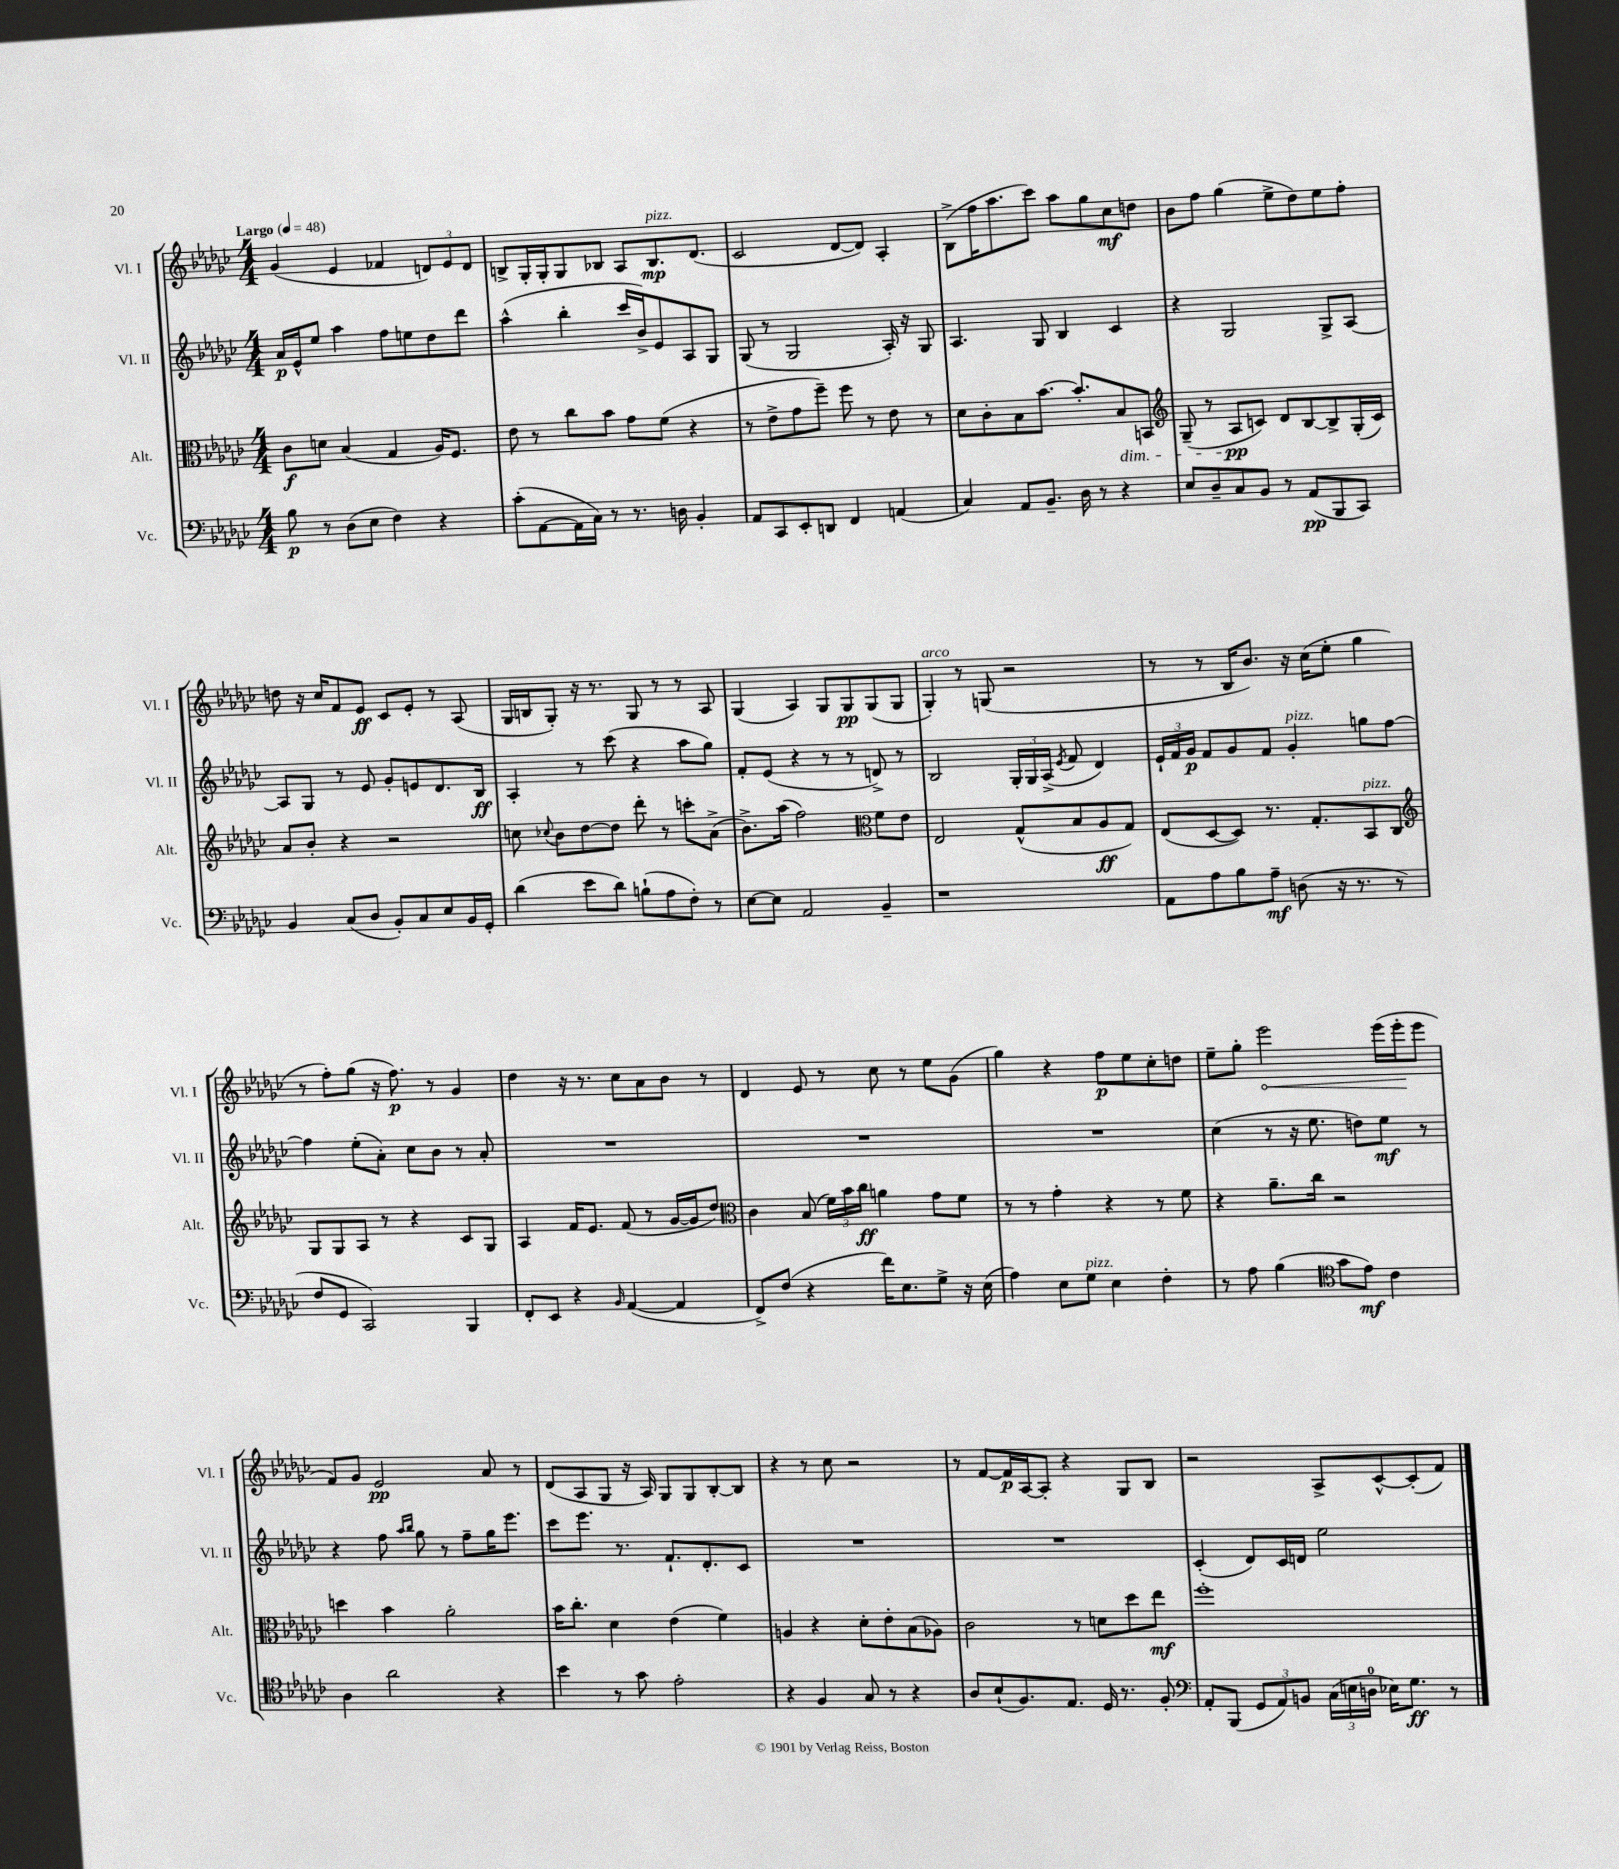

**kern	**dynam	**kern	**dynam	**kern	**dynam	**kern	**dynam
*part4	*part4	*part3	*part3	*part2	*part2	*part1	*part1
*staff4	*staff4	*staff3	*staff3	*staff2	*staff2	*staff1	*staff1
*I"Vc.	*	*I"Alt.	*	*I"Vl. II	*	*I"Vl. I	*
*I'Vc.	*	*I'Alt.	*	*I'Vl. II	*	*I'Vl. I	*
*clefF4	*	*clefC3	*	*clefG2	*	*clefG2	*
*k[b-e-a-d-g-c-]	*	*k[b-e-a-d-g-c-]	*	*k[b-e-a-d-g-c-]	*	*k[b-e-a-d-g-c-]	*
*M4/4	*	*M4/4	*	*M4/4	*	*M4/4	*
*MM48	*	*MM48	*	*MM48	*	*MM48	*
=1	=1	=1	=1	=1	=1	=1	=1
!	!	!	!	!	!	!LO:TX:a:B:t=Largo	!
8B-\	p	8c-\L	f	16a-/LL	p	(4g-/	.
.	.	.	.	16e-^^/J	.	.	.
8r	.	8dn\J	.	8ee-/J	.	.	.
(8D-\L	.	(4B-/	.	4aa-\	.	4e-/	.
8E-\J	.	.	.	.	.	.	.
4F\)	.	4G-/	.	8ff\L	.	4f-X/	.
.	.	.	.	8een\	.	.	.
4r	.	16A-/KL)	.	8dd-\	.	12dn/L)	.
.	.	8.F/J	.	.	.	.	.
.	.	.	.	.	.	12e-/	.
.	.	.	.	8ddd-\J	.	.	.
.	.	.	.	.	.	12d/J	.
=2	=2	=2	=2	=2	=2	=2	=2
(8c-'\L	.	8e-\	.	(4aa-^^\	.	8Bn^/L	.
[8AA-\	.	8r	.	.	.	16G-'/L	.
.	.	.	.	.	.	16G-'/J	.
16AA-\L]	.	8cc-\L	.	4bb-'\	.	8G-/	.
16C-\JJ)	.	.	.	.	.	.	.
8r	.	8b-\J	.	.	.	8B-X/J	.
8.r	.	8g-\L	.	16ccc-/LL	.	8A-/L	.
.	.	.	.	16b-^/J)	.	.	.
!	!	!	!	!	!	!LO:TX:a:i:t=pizz.	!
.	.	(8f\J	.	8e-/	.	8.B-/	mp
16Dn\	.	.	.	.	.	.	.
4BB-'/	.	4r	.	8A-/	.	.	.
.	.	.	.	.	.	(8.d-/J	.
.	.	.	.	8G-/J	.	.	.
=3	=3	=3	=3	=3	=3	=3	=3
8AA-/L	.	8r	.	(8G-/	.	2c-/	.
8CC-/	.	8e-^\L	.	8r	.	.	.
8EE-'/	.	8g-\	.	2G-/	.	.	.
8DDn/J	.	8ff~\J)	.	.	.	.	.
4FF/	.	8ff\	.	.	.	[8d-/L	.
.	.	8r	.	.	.	8d-/J])	.
(4AAn/	.	8e-\	.	16A-'/)	.	4A-'/	.
.	.	.	.	16r	.	.	.
.	.	8r	.	8G-/	.	.	.
=4	=4	=4	=4	=4	=4	=4	=4
4C-/)	.	8d-\L	.	4.A-/	.	(8B-^\L	.
.	.	8c-'\	.	.	.	16ff\K	.
.	.	.	.	.	.	8.aa-\	.
8AA-/L	.	8B-\	.	.	.	.	.
8.BB-~/J	.	[8.b-\J	.	8G-/	.	8ccc-\J)	.
.	.	.	.	4B-/	.	8aa-\L	.
16D-\	.	8.b-'/L]	.	.	.	.	.
8r	.	.	.	.	.	8gg-\	.
!	!	!LO:TX:b:i:t=dim.	!	!	!	!	!
4r	.	8B-/	.	4c-/	.	8cc-\	mf
.	.	8BBn/J	.	.	.	8ddn\J	.
=5	=5	=5	=5	=5	=5	=5	=5
*	*	*clefG2	*	*	*	*	*
8E-/L	.	(8G-~/	.	4r	.	8b-\L	.
8D-~/	.	8r	.	.	.	8ff\J	.
8C-/	.	8A-/L	pp	2G-/	.	(4gg-\	.
8BB-/J	.	8cn/J)	.	.	.	.	.
8r	.	8d-/L	.	.	.	8ee-^\L	.
(8AA-/L	pp	[8B-/	.	.	.	8dd-\)	.
8BBB-/	.	8B-^/]	.	8G-^/L	.	8ee-\	.
8CC-/J)	.	(16G-'/L	.	[8A-/J	.	8ff'\J	.
.	.	16c/JJ)	.	.	.	.	.
!!LO:LB:g=z
=6	=6	=6	=6	=6	=6	=6	=6
4BB-/	.	8a-/L	.	8A-/L]	.	8ddn\	.
.	.	8b-'/J	.	8G-/J	.	16r	.
.	.	.	.	.	.	16cc-/KL	.
(8C-/L	.	4r	.	8r	.	8f/	.
8D-/J	.	.	.	8e-/	.	8e-/J	ff
8BB-'/L)	.	2r	.	8g-'/L	.	8c-/L	.
8C-/	.	.	.	8en/	.	8e-'/J	.
8E-/	.	.	.	8.d-/	.	8r	.
16BB-/L	.	.	.	.	.	(8A-/	.
16GG-'/JJ	.	.	.	16B-/Jk	ff	.	.
=7	=7	=7	=7	=7	=7	=7	=7
(4d-\	.	8ccn\	.	4A-'/	.	16G-/LL	.
.	.	.	.	.	.	16Bn/J	.
.	.	8qqcc-X/	.	.	.	.	.
.	.	8b-\L	.	.	.	8G-'/J)	.
8e-\L	.	[8dd-\	.	8r	.	16r	.
.	.	.	.	.	.	8.r	.
8d-\J)	.	8dd-\J]	.	(8ccc-\	.	.	.
(8Bn`\L	.	8ddd-'\	.	4r	.	8G-/	.
8A-\	.	8r	.	.	.	8r	.
8F'\J)	.	8cccn'\L	.	8aa-\L	.	8r	.
8r	.	(8a-^\J	.	8gg-\J)	.	8A-/	.
=8	=8	=8	=8	=8	=8	=8	=8
[8E-\L	.	8.b-^\L)	.	8f'/L	.	(4G-/	.
8E-\J]	.	.	.	(8e-/J	.	.	.
.	.	(16aa-\Jk	.	.	.	.	.
2AA-/	.	2ff\)	.	4r	.	4A-/)	.
.	.	.	.	8r	.	8G-/L	.
.	.	.	.	8r	.	8G-/	pp
*	*	*clefC3	*	*	*	*	*
4BB-~/	.	8f\L	.	8dn^/)	.	(8G-/	.
.	.	8e-\J	.	8r	.	8G-/J	.
=9	=9	=9	=9	=9	=9	=9	=9
!	!	!	!	!	!	!LO:TX:a:i:t=arco	!
1r	.	2E-/	.	2B-/	.	4G-'/)	.
.	.	.	.	.	.	8r	.
.	.	.	.	.	.	(8Gn/	.
.	.	(8G-^^/L	.	24G-'/LL	.	2r	.
.	.	.	.	24G-/	.	.	.
.	.	.	.	(24A-^/JJ	.	.	.
.	.	.	.	8qe-/	.	.	.
.	.	8B-/	.	8f/	.	.	.
.	.	8A-/	ff	4d-/)	.	.	.
.	.	8G-/J)	.	.	.	.	.
=10	=10	=10	=10	=10	=10	=10	=10
8AA-\L	.	(8E-/L	.	24e-`/LL	.	8r	.
.	.	.	.	24f/	.	.	.
.	.	.	.	24g-/JJ	p	.	.
8A-\	.	[8D-/	.	8f/L	.	8r	.
8B-\	.	8D-/J])	.	8g-/	.	16B-/KL	.
.	.	.	.	.	.	8.b-/J)	.
8A-~\J	mf	8.r	.	8f/J	.	.	.
!	!	!	!	!LO:TX:a:i:t=pizz.	!	!	!
(8Dn\	.	.	.	4g-'/	.	16r	.
.	.	8.G-'/L	.	.	.	(16cc-\KL	.
16r	.	.	.	.	.	8ee-'\J	.
8.r	.	.	.	.	.	.	.
!	!	!LO:TX:a:i:t=pizz.	!	!	!	!	!
.	.	8BB-/	.	8ggn\L	.	4gg-\	.
8r	.	8C-/J	.	[8ff\J	.	.	.
!!LO:LB:g=z
=11	=11	=11	=11	=11	=11	=11	=11
*	*	*clefG2	*	*	*	*	*
8F/L	.	8G-/L	.	4ff\]	.	8r	.
8GG-/J	.	8G-/	.	.	.	8ff'\L)	.
2CC-/)	.	8A-/J	.	(8ee-'\L	.	(8gg-\J	.
.	.	8r	.	8a-'\J)	.	16r	.
.	.	.	.	.	.	8.ff\)	p
.	.	4r	.	8cc-\L	.	.	.
.	.	.	.	8b-\J	.	8r	.
4BBB-/	.	8c-/L	.	8r	.	4g-/	.
.	.	8G-/J	.	8a-'/	.	.	.
=12	=12	=12	=12	=12	=12	=12	=12
8FF'/L	.	4A-/	.	1r	.	4dd-\	.
8EE-/J	.	.	.	.	.	.	.
4r	.	16f/KL	.	.	.	16r	.
.	.	8.e-/J	.	.	.	8.r	.
16qqBB-/	.	.	.	.	.	.	.
([4AA-/	.	(8f/	.	.	.	8cc-\L	.
.	.	8r	.	.	.	8a-\	.
4AA-/]	.	[16g-/LL	.	.	.	8b-\J	.
.	.	16g-/J]	.	.	.	.	.
.	.	8dd-/J)	.	.	.	8r	.
=13	=13	=13	=13	=13	=13	=13	=13
*	*	*clefC3	*	*	*	*	*
8FF^/L)	.	4c-\	.	1r	.	4d-/	.
(8F/J	.	.	.	.	.	.	.
4r	.	(8B-/	.	.	.	8e-/	.
.	.	24f\LL)	.	.	.	8r	.
.	.	24b-\	.	.	.	.	.
.	.	24cc-\JJ	ff	.	.	.	.
16f\KL)	.	4an\	.	.	.	8cc-\	.
8.E-\	.	.	.	.	.	.	.
.	.	.	.	.	.	8r	.
8G-^\J	.	8g-\L	.	.	.	8ee-\L	.
16r	.	8f\J	.	.	.	(8g-\J	.
(16E-\	.	.	.	.	.	.	.
=14	=14	=14	=14	=14	=14	=14	=14
4A-\)	.	8r	.	1r	.	4gg-\)	.
.	.	8r	.	.	.	.	.
8E-\L	.	4g-'\	.	.	.	4r	.
!LO:TX:a:i:t=pizz.	!	!	!	!	!	!	!
8G-\J	.	.	.	.	.	.	.
4E-\	.	4r	.	.	.	8ff\L	p
.	.	.	.	.	.	8ee-\	.
4F'\	.	8r	.	.	.	8cc-'\	.
.	.	8f\	.	.	.	8ddn\J	.
=15	=15	=15	=15	=15	=15	=15	=15
8r	.	4r	.	(4cc-\	.	8ee-~\L	.
8A-\	.	.	.	.	.	8gg-'\J	.
!	!	!	!	!	!	!	!LO:HP:b
(4B-\	.	8.a-~\L	.	8r	.	2eee-\	<
.	.	.	.	16r	.	.	.
.	.	16cc-\Jk	.	8.ee-\	.	.	.
*clefC4	*	*	*	*	*	*	*
8g-\L	.	2r	.	.	.	.	.
8e-\J)	mf	.	.	8ddn\L)	.	.	.
4c-\	.	.	.	8ee-\J	mf	(16eee-\LL	.
.	.	.	.	.	.	16eee-'\J	.
.	.	.	.	8r	.	8eee-\J	[
!!LO:LB:g=z
=16	=16	=16	=16	=16	=16	=16	=16
4A-\	.	4ddn\	.	4r	.	8f/L)	.
.	.	.	.	.	.	8g-/J	.
2a-\	.	4b-\	.	8ff\	.	2e-/	pp
.	.	.	.	16qqaa-/LL	.	.	.
.	.	.	.	16qqbb-/JJ	.	.	.
.	.	.	.	8gg-\	.	.	.
.	.	2a-'\	.	8r	.	.	.
.	.	.	.	8ff~\L	.	.	.
4r	.	.	.	16gg-\K	.	8a-/	.
.	.	.	.	8.eee-\J	.	.	.
.	.	.	.	.	.	8r	.
=17	=17	=17	=17	=17	=17	=17	=17
4b-\	.	16b-\KL	.	8ccc-\L	.	(8d-/L	.
.	.	8.cc-'\J	.	.	.	.	.
.	.	.	.	8.eee-\J	.	8A-/	.
8r	.	4d-\	.	.	.	8G-/J	.
.	.	.	.	8.r	.	.	.
8g-\	.	.	.	.	.	16r	.
.	.	.	.	.	.	16A-/)	.
2e-'\	.	(4e-\	.	8.f`/L	.	8G-/L	.
.	.	.	.	.	.	8G-/	.
.	.	.	.	8.d-'/	.	.	.
.	.	4f\)	.	.	.	[8B-'/	.
.	.	.	.	8c-/J	.	8B-/J]	.
=18	=18	=18	=18	=18	=18	=18	=18
4r	.	4An/	.	1r	.	4r	.
4F/	.	4r	.	.	.	8r	.
.	.	.	.	.	.	8cc-\	.
8G-/	.	8d-'\L	.	.	.	2r	.
8r	.	8e-'\	.	.	.	.	.
4r	.	(8B-\	.	.	.	.	.
.	.	8A-X\J)	.	.	.	.	.
=19	=19	=19	=19	=19	=19	=19	=19
8A-/L	.	2c-\	.	1r	.	8r	.
(8B-`/	.	.	.	.	.	[8f/L	.
8.F/)	.	.	.	.	.	16f/L]	p
.	.	.	.	.	.	[16A-/J	.
.	.	.	.	.	.	8A-'/J]	.
8.E-/J	.	.	.	.	.	.	.
.	.	8r	.	.	.	4r	.
16D-/	.	8dn\L	.	.	.	.	.
8.r	.	.	.	.	.	.	.
.	.	8dd-\	.	.	.	8G-/L	.
8F'/	.	8ee-\J	mf	.	.	8B-/J	.
=20	=20	=20	=20	=20	=20	=20	=20
*clefF4	*	*	*	*	*	*	*
8AA-'/L	.	1ff'	.	(4c-'/	.	2r	.
(8BBB-/J	.	.	.	.	.	.	.
12GG-/L	.	.	.	8d-/L)	.	.	.
12AA-/)	.	.	.	.	.	.	.
.	.	.	.	16c-/L	.	.	.
12BBn/J	.	.	.	.	.	.	.
.	.	.	.	16dn/JJ	.	.	.
(24C-\LL	.	.	.	2ee-\	.	8A-^/L	.
24En\	.	.	.	.	.	.	.
24Dn\JJ	.	.	.	.	.	.	.
16E-X\KL)	.	.	.	.	.	[8c-^^/	.
8.G-\J	ff	.	.	.	.	.	.
.	.	.	.	.	.	(8c-'/]	.
8r	.	.	.	.	.	8f/J)	.
==	==	==	==	==	==	==	==
*-	*-	*-	*-	*-	*-	*-	*-
